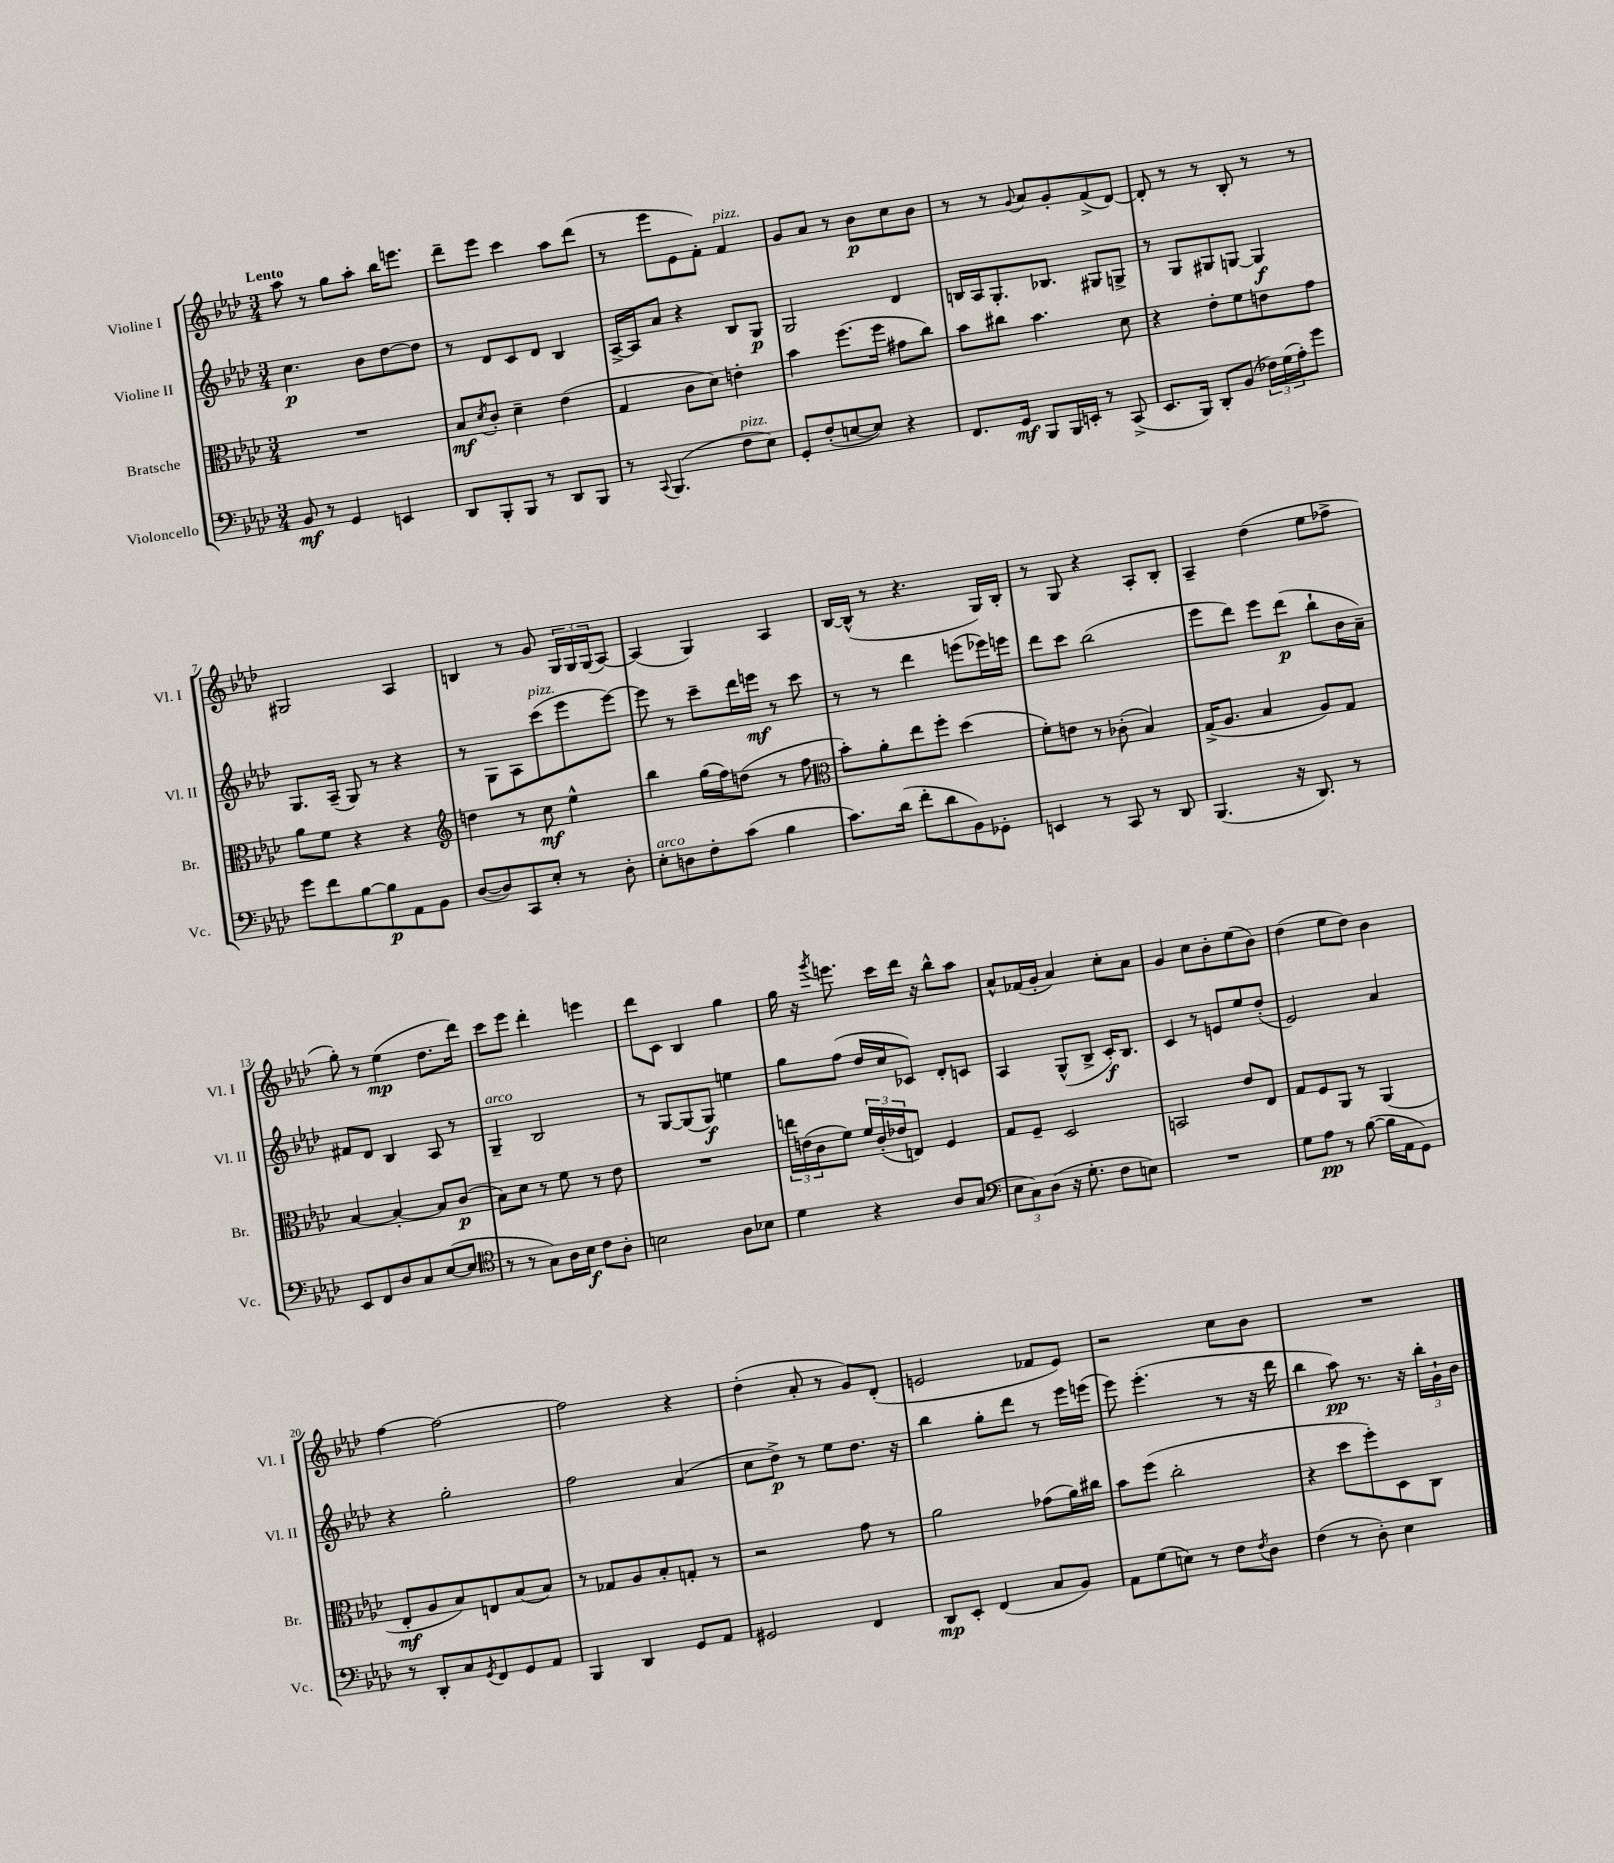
<<
\new StaffGroup <<
\new Staff = "s0" \with { instrumentName = "Violine I" shortInstrumentName = "Vl. I" } {
    \clef treble \key aes \major \numericTimeSignature \time 3/4 \tempo "Lento"
    aes''8 r8 g''8 aes''8-. bes''16 e'''8. |
    des'''8-- ees'''8 c'''4 aes''8 des'''8( |
    r8 ees'''8 ees'8 f'8-.) f'4^\markup { \italic "pizz." } |
    g'8 aes'8 r8 bes'8\p c''8 bes'8 |
    r8 r8 \appoggiatura { g'8 } aes'8 g'8-. f'8->( des'8~) |
    des'8-. r8 r8 bes8-. r8 r8 |
    gis2 aes4 |
    b4 r8 g'8 \tuplet 3/2 { g16 g16 g16( } aes8~) |
    aes4( g4) aes4 |
    bes16~ bes16-^( r8 r4. g16) bes16-. |
    r8 g8 r4 aes8-. bes8-. |
    aes4-- des''4( ees''8 fes''8-> |
    g''8-.) r8 ees''4\mp( des''8. des'''16) |
    c'''8 ees'''8 des'''4-. e'''4 |
    des'''8 c'8 bes4 g''4 |
    g''16 r16 \acciaccatura { g'''8 } e'''8. c'''16 des'''16 r16 bes''8-^ aes''8 |
    aes'8-^ fes'16( g'16-. aes'4) c''8-. aes'8 |
    g'4 c''8 bes'8-. ees''8( bes'8) |
    des''4( ees''8 des''8) bes'4 |
    f''4~ f''2~ |
    f''2 r4 |
    des''4-.( aes'8-. r8 g'8) des'8-.( |
    e'2 fes'8 e'8) |
    r2 c''8 bes'8 |
    R2. \bar "|." |
}
\new Staff = "s1" \with { instrumentName = "Violine II" shortInstrumentName = "Vl. II" } {
    \clef treble \key aes \major \numericTimeSignature \time 3/4
    c''4.\p bes'8 des''8~ des''8 |
    r8 des'8 c'8 des'8 bes4 |
    aes16~-> aes16 aes'8 r4 bes8 g8\p |
    g2 des'4 |
    b16 aes16 g8.-. bes8. gis8 g8-> |
    r8 g8 gis8 g8~ g4\f |
    g8. aes16--( g8) r8 r4 |
    r8 g8 aes8 c'''8^\markup { \italic "pizz." }( ees'''8 ees'''8~) |
    ees'''8 r8 c'''8-- des'''16 e'''16\mf r8 c'''8 |
    r8 r8 des'''4 e'''8( ees'''16) e'''16 |
    des'''8 c'''8 bes''2( |
    ees'''8 des'''8) ees'''8 des'''8\p( bes''8-! bes'16 aes'16--) |
    fis'8 des'8 bes4 aes8 r8 |
    g4--^\markup { \italic "arco" } bes2 |
    r8 g8~ g8( g8\f) e''4 |
    g''8 f''8( des''16 c''16 ces'8) des'8-. c'8 |
    aes4 g8-^( bes8-> c'16-.\f) bes8. |
    c'4 r8 e'8 ees''8 des''8-.( |
    ees'2) aes'4 |
    r4 g''2-. |
    f''2 aes'4( |
    c''8 des''8->\p) r8 ees''8 des''8. r16 |
    bes''4 g''8-. des'''8 r8 ees'''16 e'''16( |
    ees'''8) ees'''4.-.( r8 r16 des'''16 |
    bes''4 aes''8\pp) r8. r16 \tuplet 3/2 { bes''16-. g'16-! bes'16 } \bar "|." |
}
\new Staff = "s2" \with { instrumentName = "Bratsche" shortInstrumentName = "Br." } {
    \clef alto \key aes \major \numericTimeSignature \time 3/4
    R2. |
    bes8\mf \acciaccatura { des'8 } c'8-. des'4-- ees'4( |
    g4 c'8 des'8) e'4-. |
    bes'4 f''8.( f''16 gis'8 c''8) |
    bes'8 cis''8 bes'4. des'8 |
    r4 ees'8-. f'8 e'8 g'8 |
    aes'8 f'8 r4 r4 |
    \clef treble d''4 r8 c''8\mf ees''4-^ |
    bes''4 g''16( f''16) d''8( r8 f''8 |
    \clef alto bes'8-.) aes'8-. ees''8 f''8-. des''4( |
    f'8-.) e'8 r8 ces'8-.( bes4) |
    g16->( aes8. bes4 aes8) g8 |
    bes4~ bes4~-. bes8 c'8\p( |
    bes8) des'8 r8 f'8 r8 ees'8 |
    R2. |
    \tuplet 3/2 { e''16 e'16( c'16 } f'8) \tuplet 3/2 { f'16 c'16-.( ees'16 } e8) f4 |
    g8 f8-- des2 |
    b,2 ees'8 ees8 |
    g8 f8 aes,8 r8 aes,4( |
    ees8-.\mf aes8 bes8) e8 bes8( bes8) |
    r8 ges8 aes8 bes8-. g8-. r8 |
    r2 g'8 r8 |
    aes'2 ges'8( aes'16) cis''16 |
    bes'8 f''8( c''2-. |
    r4 des''8 f''8-.) des8 c8 \bar "|." |
}
\new Staff = "s3" \with { instrumentName = "Violoncello" shortInstrumentName = "Vc." } {
    \clef bass \key aes \major \numericTimeSignature \time 3/4
    bes,8\mf r8 g,4 e,4 |
    des,8 bes,,8-. bes,,8 r8 des,8 bes,,8 |
    r8 \appoggiatura { c,8 } bes,,4.( f8^\markup { \italic "pizz." } ees8) |
    g,8-. f8-.( e8~ e8) r4 |
    f,8. g,16\mf bes,,8 bes,,16 e,16-. r8 c,8->( |
    ees,8. bes,,16) des,8-. bes,8( \tuplet 3/2 { fes16) g16( aes16-.) } g'8 |
    g'8 f'8 bes8~ bes8\p aes,8 bes,8 |
    des8~( des8) c,8 ees8-. r8 des8-. |
    ees8-.^\markup { \italic "arco" } d8 f8-. c'8( bes4 |
    c'8.) des'16( f'8-. des'8 bes,8) ges,8-. |
    e,4 r8 c,8 r8 des,8 |
    bes,,4.( r16 des,8.) r8 |
    ees,8 f,8 des8 c8 ees8~( ees8 |
    \clef tenor r8 r8 g8) aes16 bes16\f c'8 aes8-. |
    b2 aes8 bes8 |
    des'4 r4 aes8 g8( |
    \clef bass \tuplet 3/2 { ees8 c8) des8( } r16 g8.-. f8 e8) |
    R2. |
    g8 aes8\pp r8 bes8~( bes16 aes,16 g,8) |
    r8 des,8-. c8 \acciaccatura { g,8 } f,8 g,8 aes,8 |
    bes,,4 des,4 g,8 aes,8 |
    gis,2 f,4 |
    des,8\mp ees,8-. f,4( c8 bes,8) |
    aes,8 g8( e8) r8 f8 \acciaccatura { f8 } des8 |
    f4( r8 des8-.) ees4 \bar "|." |
}
>>
>>
